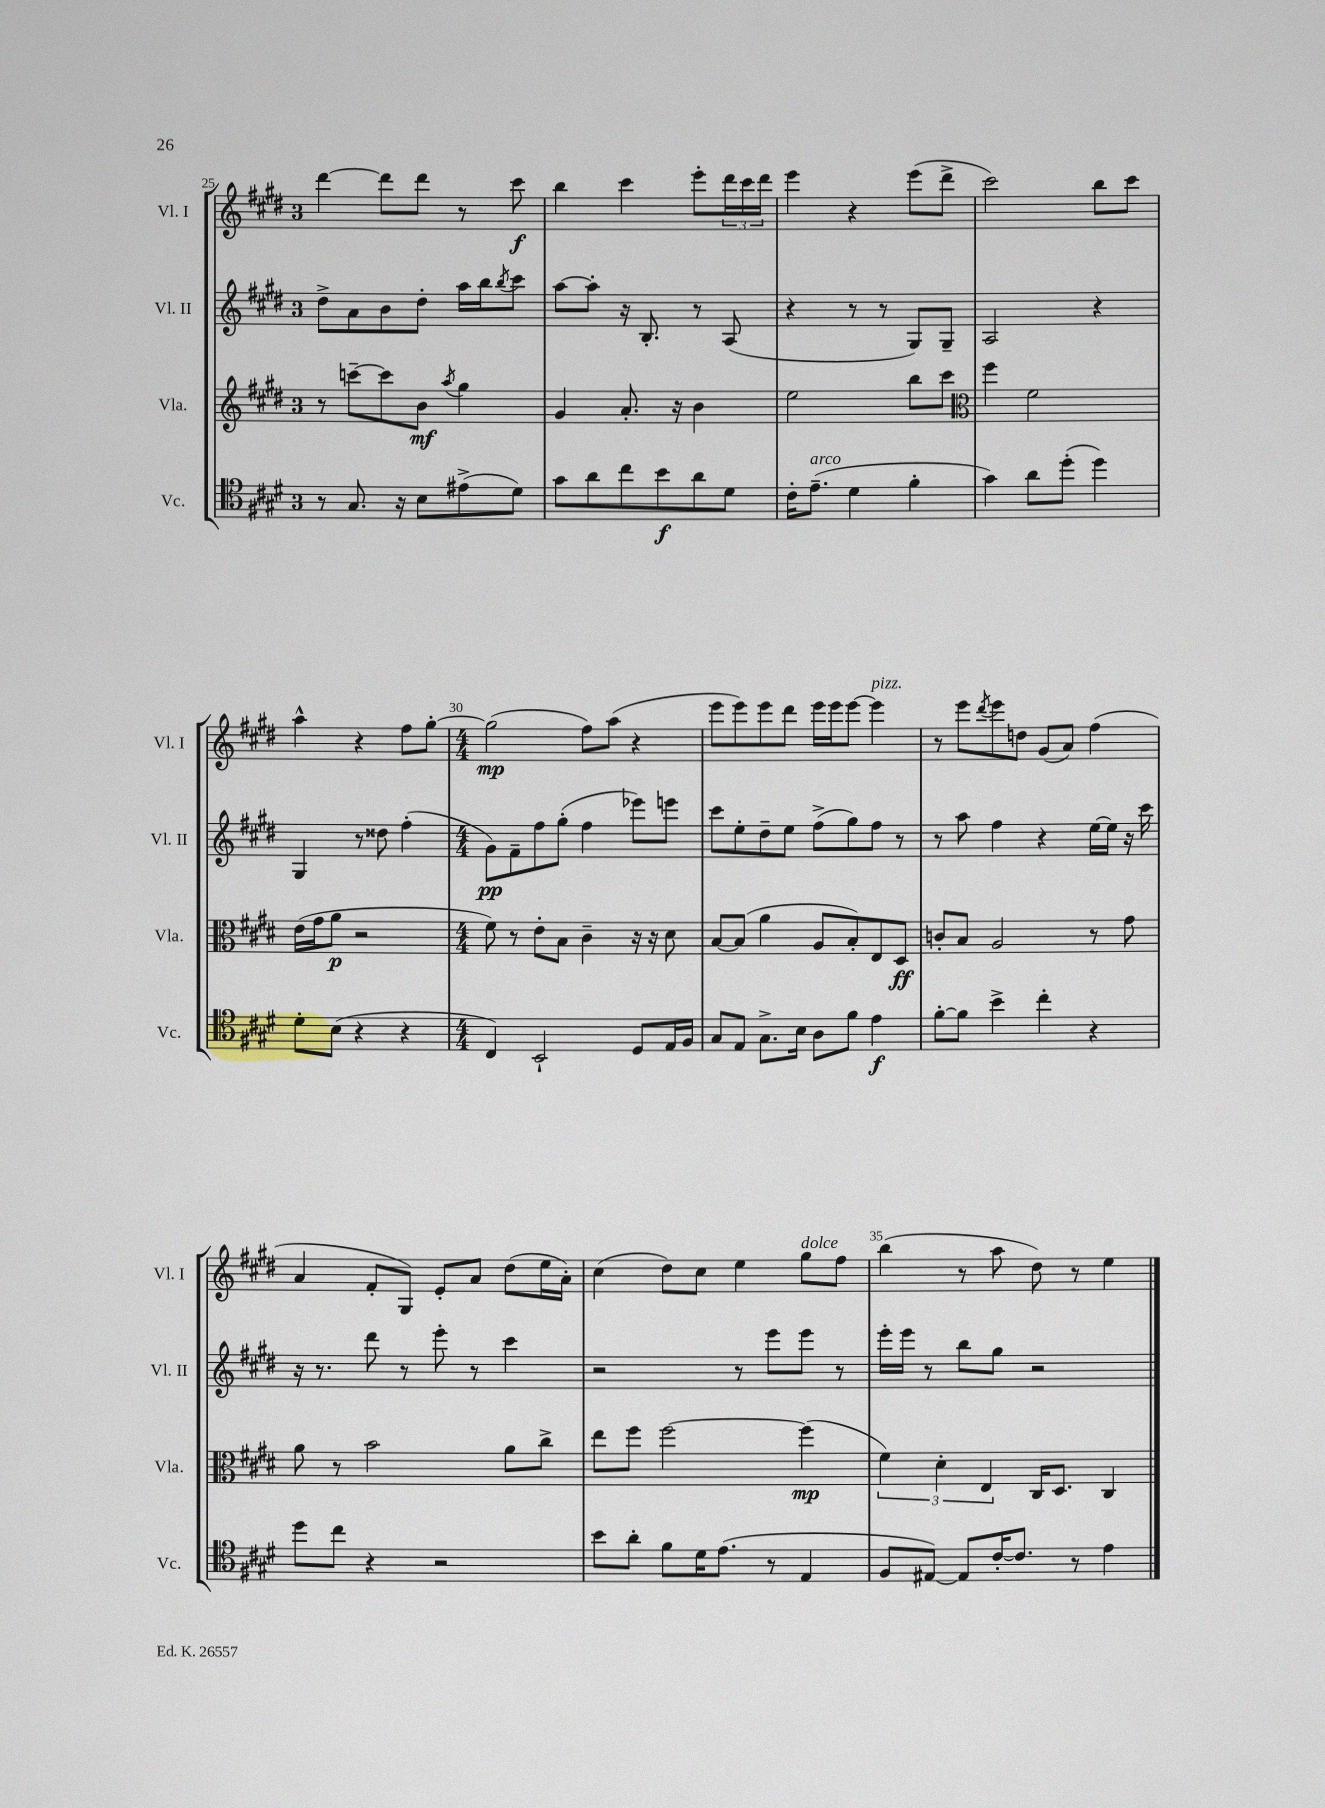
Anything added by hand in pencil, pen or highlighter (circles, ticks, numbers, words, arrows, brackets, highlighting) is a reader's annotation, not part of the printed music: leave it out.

**kern	**dynam	**kern	**dynam	**kern	**dynam	**kern	**dynam
*part4	*part4	*part3	*part3	*part2	*part2	*part1	*part1
*staff4	*staff4	*staff3	*staff3	*staff2	*staff2	*staff1	*staff1
*I"Vc.	*	*I"Vla.	*	*I"Vl. II	*	*I"Vl. I	*
*I'Vc.	*	*I'Vla.	*	*I'Vl. II	*	*I'Vl. I	*
*clefC4	*	*clefG2	*	*clefG2	*	*clefG2	*
*k[f#c#g#d#]	*	*k[f#c#g#d#]	*	*k[f#c#g#d#]	*	*k[f#c#g#d#]	*
*M3/4	*	*M3/4	*	*M3/4	*	*M3/4	*
=25	=25	=25	=25	=25	=25	=25	=25
8r	.	8r	.	8dd#^\L	.	[4ddd#\	.
8.G#/	.	[8cccn~\L	.	8a\	.	.	.
.	.	8ccc\]	.	8b\	.	8ddd#\L]	.
16r	.	.	.	.	.	.	.
8B\L	.	8b\J	mf	8dd#'\J	.	8ddd#\J	.
.	.	8qaa/	.	.	.	.	.
(8e#X^\	.	4gg#\	.	16aa\LL	.	8r	.
.	.	.	.	16bb\J	.	.	.
.	.	.	.	8qbb/	.	.	.
8d#\J)	.	.	.	8ccc#\J	.	8ccc#\	f
=26	=26	=26	=26	=26	=26	=26	=26
8g#\L	.	4g#/	.	[8aa\L	.	4bb\	.
8a\	.	.	.	8aa'\J]	.	.	.
8cc#\	.	8.a'/	.	16r	.	4ccc#\	.
.	.	.	.	8.B'/	.	.	.
8b\	f	.	.	.	.	.	.
.	.	16r	.	.	.	.	.
8a\	.	4b\	.	8r	.	8eee'\L	.
8d#\J	.	.	.	(8A/	.	24ddd#\L	.
.	.	.	.	.	.	24ccc#\	.
.	.	.	.	.	.	24ddd#\JJ	.
=27	=27	=27	=27	=27	=27	=27	=27
16c#'\KL	.	2ee\	.	4r	.	4eee\	.
!LO:TX:a:i:t=arco	!	!	!	!	!	!	!
(8.e~\J	.	.	.	.	.	.	.
4d#\	.	.	.	8r	.	4r	.
.	.	.	.	8r	.	.	.
4f#'\	.	8bb\L	.	8G#/L)	.	(8eee\L	.
.	.	8ccc#\J	.	8G#~/J	.	8ddd#^\J	.
=28	=28	=28	=28	=28	=28	=28	=28
*	*	*clefC3	*	*	*	*	*
4g#\)	.	4ff#\	.	2A/	.	2ccc#\)	.
8a\L	.	2f#\	.	.	.	.	.
(8dd#'\J	.	.	.	.	.	.	.
4dd#\)	.	.	.	4r	.	8bb\L	.
.	.	.	.	.	.	8ccc#\J	.
!!LO:LB:g=z
=29	=29	=29	=29	=29	=29	=29	=29
8d#'\L	.	(16e\LL	.	4G#/	.	4aa^^\	.
.	.	16g#\J	.	.	.	.	.
(8B\J	.	8a\J	p	.	.	.	.
4r	.	2r	.	8r	.	4r	.
.	.	.	.	8dd##X\	.	.	.
4r	.	.	.	(4ff#'\	.	8ff#\L	.
.	.	.	.	.	.	[8gg#'\J	.
=30	=30	=30	=30	=30	=30	=30	=30
*M4/4	*	*M4/4	*	*M4/4	*	*M4/4	*
4C#/)	.	8f#\)	.	8g#\L)	pp	(2gg#\]	mp
.	.	8r	.	8f#~\	.	.	.
2BB`/	.	8e'\L	.	8ff#\	.	.	.
.	.	8B\J	.	(8gg#'\J	.	.	.
.	.	4c#~\	.	4ff#\	.	8ff#\L)	.
.	.	.	.	.	.	(8aa\J	.
8D#/L	.	16r	.	8eee-X\L)	.	4r	.
.	.	16r	.	.	.	.	.
16E/L	.	8d#\	.	8eeen\J	.	.	.
16F#/JJ	.	.	.	.	.	.	.
=31	=31	=31	=31	=31	=31	=31	=31
8G#/L	.	[8B/L	.	8ccc#\L	.	8eee\L	.
8E/J	.	(8B/J]	.	8ee'\	.	8eee\)	.
8.G#^\L	.	4a\	.	8dd#~\	.	8eee\	.
.	.	.	.	8ee\J	.	8ddd#\J	.
16B\Jk	.	.	.	.	.	.	.
8A\L	.	8A/L	.	(8ff#^\L	.	16eee\LL	.
.	.	.	.	.	.	16eee\J	.
8f#\J	.	8B'/)	.	8gg#\)	.	[8eee\J	.
!	!	!	!	!	!	!LO:TX:a:i:t=pizz.	!
4e\	f	8E/	.	8ff#\J	.	4eee\]	.
.	.	8D#/J	ff	8r	.	.	.
=32	=32	=32	=32	=32	=32	=32	=32
[8f#'\L	.	8cn'/L	.	8r	.	8r	.
8f#\J]	.	8B/J	.	8aa\	.	8eee\L	.
.	.	.	.	.	.	8qddd#/	.
4b^\	.	2A/	.	4ff#\	.	8eee\	.
.	.	.	.	.	.	8ddn\J	.
4cc#'\	.	.	.	4r	.	(8g#/L	.
.	.	.	.	.	.	8a/J)	.
4r	.	8r	.	[16ee\LL	.	(4ff#\	.
.	.	.	.	16ee\JJ]	.	.	.
.	.	8g#\	.	16r	.	.	.
.	.	.	.	16ccc#\	.	.	.
!!LO:LB:g=z
=33	=33	=33	=33	=33	=33	=33	=33
8dd#\L	.	8a\	.	16r	.	4a/	.
.	.	.	.	8.r	.	.	.
8cc#\J	.	8r	.	.	.	.	.
4r	.	2b\	.	8ddd#\	.	8f#'/L	.
.	.	.	.	8r	.	8G#/J)	.
2r	.	.	.	8eee'\	.	8e'/L	.
.	.	.	.	8r	.	8a/J	.
.	.	8a\L	.	4ccc#\	.	(8dd#\L	.
.	.	8cc#^\J	.	.	.	16ee\L	.
.	.	.	.	.	.	16a'\JJ)	.
=34	=34	=34	=34	=34	=34	=34	=34
8b\L	.	8ee\L	.	2r	.	(4cc#\	.
8a'\J	.	8ff#\J	.	.	.	.	.
8f#\L	.	[2ff#\	.	.	.	8dd#\L)	.
16d#\K	.	.	.	.	.	8cc#\J	.
(8.e\J	.	.	.	.	.	.	.
.	.	.	.	8r	.	4ee\	.
8r	.	.	.	8eee\L	.	.	.
!	!	!	!	!	!	!LO:TX:a:i:t=dolce	!
4E/	.	(4ff#\]	mp	8eee\J	.	8gg#\L	.
.	.	.	.	8r	.	8ff#\J	.
=35	=35	=35	=35	=35	=35	=35	=35
8F#/L	.	6f#\)	.	16eee'\LL	.	(4bb\	.
.	.	.	.	16eee\JJ	.	.	.
[8E#X/J)	.	.	.	8r	.	.	.
.	.	6d#'\	.	.	.	.	.
8E#/L]	.	.	.	8bb\L	.	8r	.
.	.	6E/	.	.	.	.	.
[16c#'/K	.	.	.	8gg#\J	.	8aa\	.
8.c#/J]	.	.	.	.	.	.	.
.	.	16C#/KL	.	2r	.	8dd#\)	.
.	.	8.D#/J	.	.	.	.	.
8r	.	.	.	.	.	8r	.
4e\	.	4C#/	.	.	.	4ee\	.
==	==	==	==	==	==	==	==
*-	*-	*-	*-	*-	*-	*-	*-
